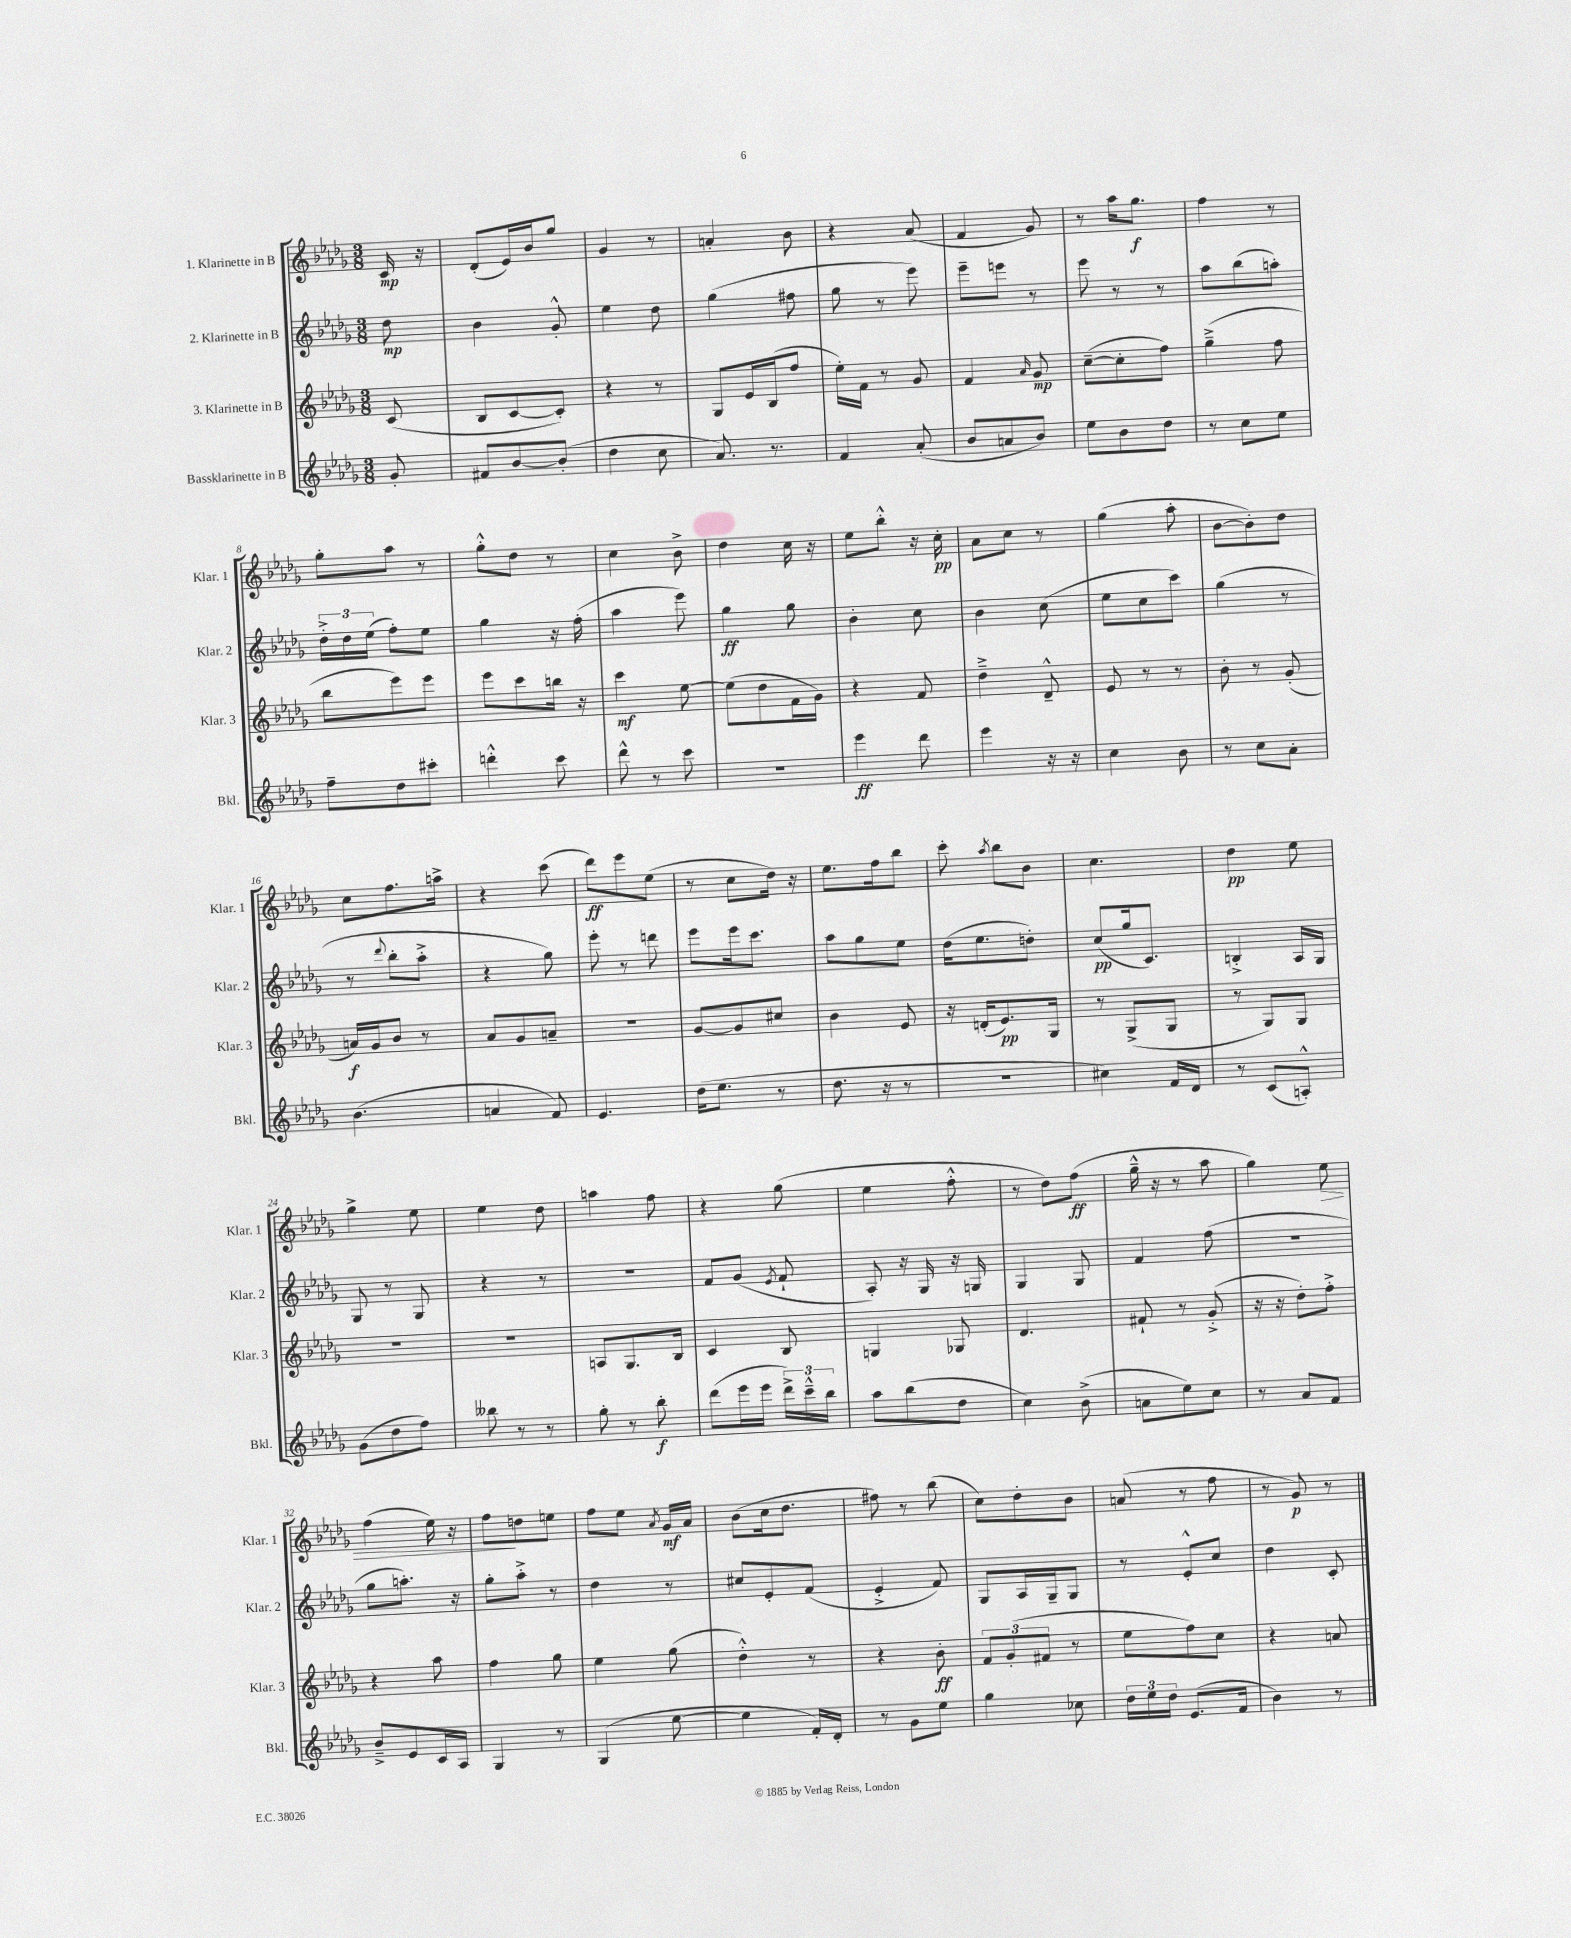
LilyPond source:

<<
\new StaffGroup <<
\new Staff = "s0" \with { instrumentName = "1. Klarinette in B" shortInstrumentName = "Klar. 1" } {
    \clef treble \key des \major \numericTimeSignature \time 3/8 \partial 8
    \autoBeamOff c'16\mp r16 |
    des'8[-.( ees'16) bes'16 ges''8] |
    ges'4 r8 |
    a'4-. bes'8 |
    r4 aes'8( |
    f'4 ges'8) |
    r8 aes''16[ ges''8.]\f |
    f''4 r8 |
    ges''8[-. aes''8] r8 |
    ges''8[-.-^ des''8] r8 |
    c''4 bes'8-> |
    des''4 c''16 r16 |
    ees''8[ bes''8]-.-^ r16 c''16-.\pp |
    aes'8[ c''8] r8 |
    ges''4( aes''8-. |
    bes'8[~ bes'8-.) des''8] |
    c''8[ f''8. a''16]-> |
    r4 c'''8( |
    des'''8[\ff) ees'''8 ees''8]( |
    r8 c''8[ des''16]) r16 |
    ees''8.[ f''16 bes''8] |
    c'''8-. \acciaccatura { aes''8 } bes''8[ bes'8] |
    c''4. |
    des''4\pp ees''8 |
    ges''4-> ees''8 |
    ees''4 des''8 |
    a''4 f''8 |
    r4 ges''8( |
    ees''4 f''8-.-^ |
    r8 des''8[) f''8]\ff( |
    ges''16---^ r16 r8 aes''8 |
    ges''4) ees''8\> |
    f''4( ees''16) r16 |
    f''8[\! d''8 e''8] |
    f''8[ ees''8] \acciaccatura { aes'8 } ges'16[\mf aes'16] |
    bes'8[( c''16 des''8.] |
    fis''8) r8 bes''8( |
    c''8[) des''8-. bes'8] |
    a'8( r8 f''8 |
    r8 ges'8\p) r8 \bar "|." |
}
\new Staff = "s1" \with { instrumentName = "2. Klarinette in B" shortInstrumentName = "Klar. 2" } {
    \clef treble \key des \major \numericTimeSignature \time 3/8 \partial 8
    \autoBeamOff des''8\mp |
    bes'4 ges'8-.-^ |
    ees''4 des''8 |
    ges''4( fis''8 |
    ges''8 r8 ees'''8) |
    ees'''8[-- e'''8] r8 |
    ees'''8 r8 r8 |
    aes''8[ bes''8( a''8]-.) |
    \tuplet 3/2 { des''16[-.-> des''16 ees''16]( } f''8[-.) ees''8] |
    ges''4 r16 f''16-.( |
    aes''4 ees'''8) |
    ges''4\ff ges''8 |
    bes'4-. c''8 |
    bes'4 c''8( |
    ees''8[ c''8 c'''8]) |
    ges''4( r8 |
    r8 \appoggiatura { des'''8 } bes''8[-. aes''8]-.-> |
    r4 ges''8) |
    ees'''8-. r8 d'''8 |
    ees'''8[ ees'''16 c'''8.] |
    aes''8[ ges''8 ees''8] |
    des''16[( ees''8. d''8]-.) |
    c''8[\pp( ges''16 c'8.]) |
    b4-.-> aes16[ ges16] |
    ges8 r8 ges8 |
    r4 r8 |
    r4. |
    f'8[ ges'8]( \acciaccatura { ees'8 } f'8-! |
    aes8-.) r16 ges16 r16 g16 |
    ges4 ges8 |
    f'4 f''8( |
    R4. |
    ges''8[ a''8.]-.) r16 |
    ges''8[-. aes''8]-.-> r8 |
    des''4 r8 |
    cis''8[ ees'8-. f'8]( |
    ees'4-.-> f'8) |
    ges8[ aes16 ges16-- ges8] |
    r8 ees'8[-.-^ c''8] |
    des''4 c'8-. \bar "|." |
}
\new Staff = "s2" \with { instrumentName = "3. Klarinette in B" shortInstrumentName = "Klar. 3" } {
    \clef treble \key des \major \numericTimeSignature \time 3/8 \partial 8
    \autoBeamOff c'8( |
    bes8[ c'8~ c'8]-.) |
    r4 r8 |
    ges8[ ees'16 bes16( f''8] |
    ees''16[-.) f'16] r8 ges'8 |
    f'4 \grace { aes'16 } ges'8\mp |
    c''8[~--( c''8-. f''8]) |
    ges''4--->( f''8 |
    bes''8[ ees'''8) ees'''8] |
    ees'''8[ c'''8 b''16] r16 |
    c'''4\mf ees''8~ |
    ees''8[( des''8 f'16 ges'16]) |
    r4 f'8 |
    des''4---> des'8---^ |
    ees'8 r8 r8 |
    bes'8-. r8 ges'8-.( |
    a'16[\f) ges'16 bes'8] r8 |
    aes'8[ ges'8 a'8]-- |
    r4. |
    ges'8[~ ges'8 cis''8] |
    bes'4 ees'8 |
    r16 d'16[-.( ees'8.\pp) ges16] |
    r8 ges8[->( ges8] |
    r8 ges8[) ges8] |
    R4. |
    R4. |
    a8[ ges8. bes16] |
    c'4 bes8 |
    g4 ges8 |
    des'4. |
    fis'8-! r8 ges'8-.->( |
    r16 r16 des''8[-.) f''8]-.-> |
    r4 aes''8 |
    f''4 ges''8 |
    ees''4 ges''8( |
    des''4-.-^) r8 |
    r4 bes'8-.\ff |
    \tuplet 3/2 { f'8[ ges'8-.( fis'8] } r8 |
    ees''8[ f''8) c''8] |
    r4 a'8 \bar "|." |
}
\new Staff = "s3" \with { instrumentName = "Bassklarinette in B" shortInstrumentName = "Bkl." } {
    \clef treble \key des \major \numericTimeSignature \time 3/8 \partial 8
    \autoBeamOff ges'8-. |
    fis'8[ bes'8~ bes'8]-.( |
    des''4 c''8 |
    aes'8.) r8. |
    f'4 aes'8-.( |
    bes'8[ a'8 bes'8]) |
    ees''8[ bes'8 des''8] |
    r8 c''8[ ees''8] |
    f''8[-- des''8 cis'''8]-. |
    d'''4-.-^ c'''8 |
    des'''8-^ r8 c'''8 |
    R4. |
    ees'''4\ff des'''8 |
    ees'''4 r16 r16 |
    c''4 bes'8 |
    r8 c''8[ aes'8]-. |
    bes'4.( |
    a'4 f'8) |
    ees'4. |
    des''16[( ees''8.] r8 |
    des''8. r16 r8 |
    R4. |
    cis''4) f'16[ des'16] |
    r8 c'8[( a8]-.-^) |
    ges'8[( des''8 f''8]) |
    beses''8 r8 r8 |
    ges''8-. r8 bes''8-.\f |
    des'''8[( ees'''16 ees'''16] \tuplet 3/2 { des'''16[->) c'''16---^ bes''16] } |
    aes''8[ bes''8( des''8] |
    c''4) bes'8->( |
    a'8[ ees''8) c''8] |
    r8 aes'8[ f'8] |
    bes'8[---> ees'8 c'16 aes16] |
    ges4 r8 |
    ges4( ees''8~ |
    ees''4 f'16[-.) des'16]-. |
    r8 ges'8[ ees''8] |
    ges''4 ces''8 |
    \tuplet 3/2 { des''16[ ees''16 des''16] } ees'8.[( f'16] |
    bes'4) r8 \bar "|." |
}
>>
>>
